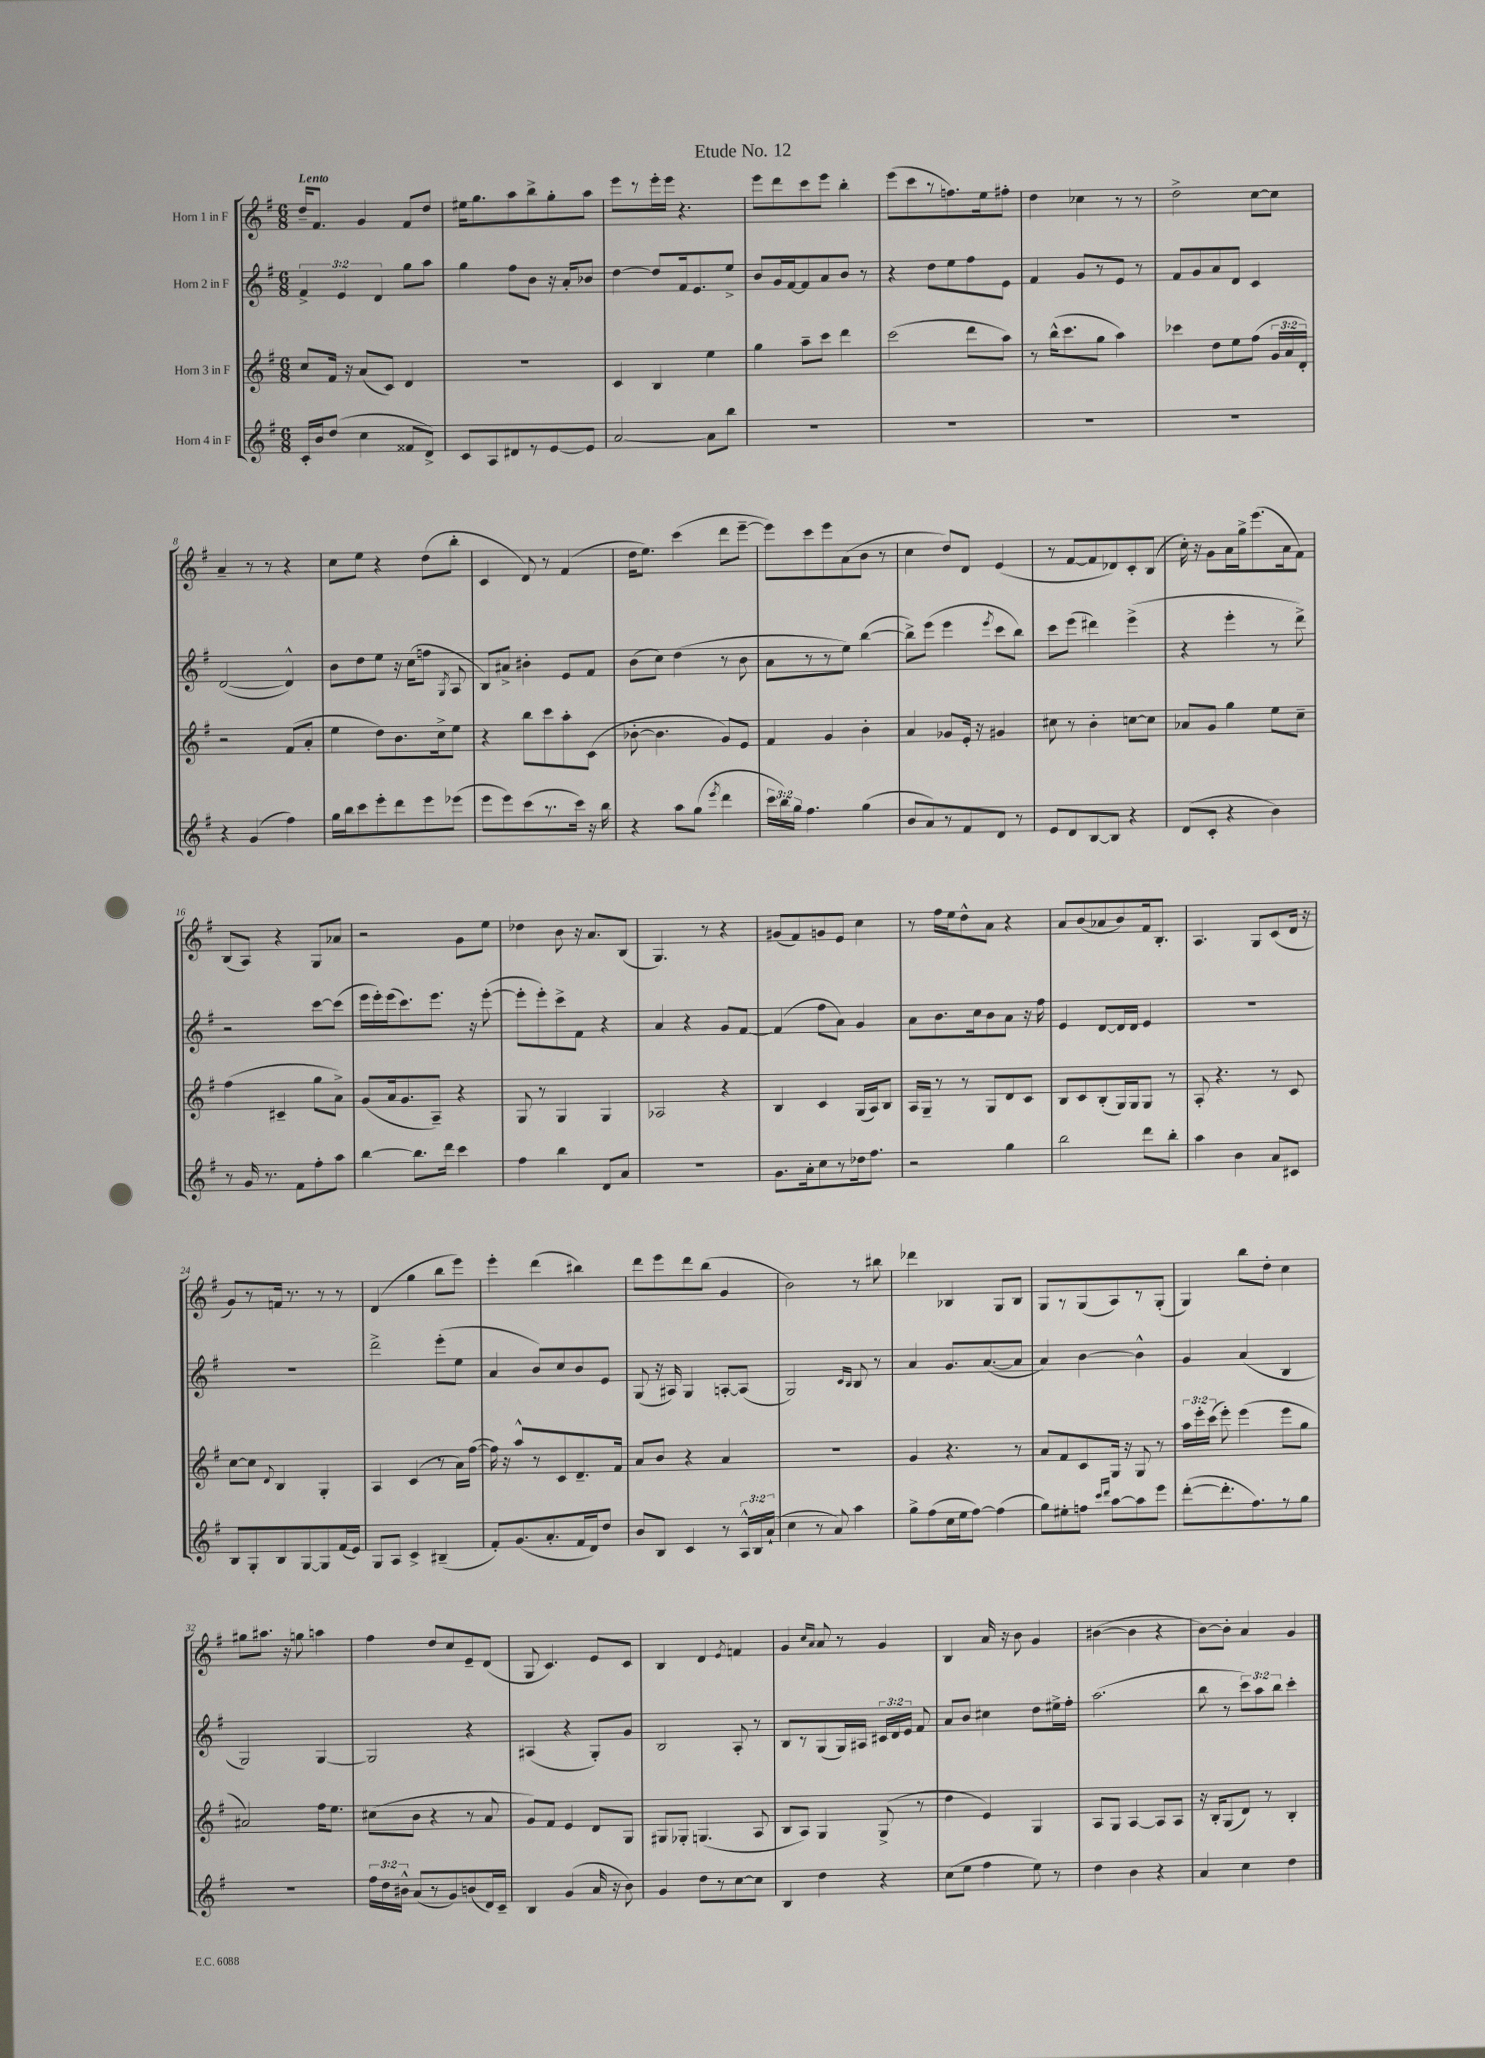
\header { title = "Etude No. 12" }
<<
\new StaffGroup <<
\new Staff = "s0" \with { instrumentName = "Horn 1 in F" } {
    \clef treble \key g \major \numericTimeSignature \time 6/8 \tempo "Lento"
    \autoBeamOff d''16[-- fis'8.] g'4 fis'8[ d''8] |
    eis''16[ g''8. a''8 b''8-> g''8-. a''8] |
    e'''8[ r8 e'''16-. e'''16] r4. |
    e'''8[ d'''8 c'''8 e'''8] b''4-. |
    e'''8[( c'''8 r8 f''8.) e''16 fis''8]-. |
    d''4 ces''4 r8 r8 |
    d''2-> c''8[~ c''8] |
    a'4-- r8 r8 r4 |
    c''8[ e''8] r4 d''8[( b''8]-. |
    c'4 d'8) r8 fis'4( |
    d''16[ e''8.]) c'''4( d'''8[ e'''8]~-- |
    e'''8[) c'''8 e'''8 a'8( b'8] r8 |
    c''4 d''8[) d'8] e'4( |
    r8 fis'8[~ fis'8 des'8) c'8-. b8]( |
    c''16-.) r16 g'8[ a'16 g''16-> e'''8.( a'16 fis'8]) |
    b8[( a8]) r4 g8[ aes'8] |
    r2 g'8[ e''8] |
    des''4 b'8 r16 a'8.[ b8]( |
    g4.) r8 r4 |
    gis'8[( fis'8) g'8 e'8] c''4 |
    r8 fis''16[ e''16 d''8-^ a'8] r4 |
    a'8[ b'8( aes'8 b'8) fis'16 b8.]-. |
    a4. g8[ c'8( d'16] r16 |
    g'8[) r8 f'16] r8. r8 r8 |
    d'4( g''4 b''8[ e'''8]) |
    e'''4-. d'''4( bis''4) |
    d'''8[ e'''8 d'''8 b''8]( g'4 |
    b'2) r8 bis''8 |
    des'''4 bes4 g8[ bes8] |
    g8[ r8 g8( a8) r8 g8]-.( |
    g4) b''8[ d''8]-. c''4 |
    gis''8[ ais''8.] r16 g''8 a''4 |
    fis''4 d''8[ c''8 e'8-- d'8]( |
    g8 c'4.) e'8[ c'8] |
    b4 d'4 \acciaccatura { e'8 } f'4 |
    g'4 \grace { c''16[ a'16] } a'8 r8 g'4 |
    b4 a'16 r16 b'8 g'4 |
    bis'4~( bis'4 r4 |
    b'8[~) b'8]-. a'4 g'4 \bar "|." |
}
\new Staff = "s1" \with { instrumentName = "Horn 2 in F" } {
    \clef treble \key g \major \numericTimeSignature \time 6/8 \override Staff.TupletNumber.text = #tuplet-number::calc-fraction-text
    \autoBeamOff \tuplet 3/2 { fis'4-> e'4 d'4 } g''8[ a''8] |
    g''4 fis''8[ b'8] r16 a'16[-. bes'8] |
    d''4~ d''8[ fis'16 e'8. e''8]-> |
    b'8[ g'16 fis'16~ fis'8 a'8 b'8] r8 |
    r4 d''8[ e''8 fis''8 e'8] |
    fis'4 g'8[ r8 e'8] r8 |
    fis'8[ g'8 a'8 d'8] c'4 |
    d'2~( d'4-^) |
    b'8[ d''8 e''8] r16 c''16[( f''8] \acciaccatura { g8 } a8 |
    b8[) ais'8]-> bis'4-. e'8[ fis'8] |
    b'8[( c''8]) d''4( r8 b'8 |
    a'8[ r8 r8 e''8]) b''4~( |
    b''8[->) e'''8]( e'''4 \acciaccatura { e'''8 } c'''8[ b''8]) |
    c'''8[ e'''8]( dis'''4) e'''4->( |
    r4 e'''4-. r8 d'''8->) |
    r2 c'''8[~ c'''8]( |
    e'''16[ e'''16-.) e'''16( c'''8.) e'''8.] r16 e'''8~-.( |
    e'''8[-. e'''8-.) c'''8-> fis'8] r4 |
    a'4 r4 g'8[ fis'8]~ |
    fis'4( fis''8[ a'8]) g'4 |
    a'8[ b'8. c''16 b'8 a'8] r16 fis''16 |
    e'4 d'8[~ d'16 d'16] e'4 |
    R2. |
    R2. |
    d'''2-> e'''8[-.( e''8] |
    a'4 b'8[) c''8 b'8 e'8] |
    g8( r16 ais16) g4 a8[~-. a8]( |
    g2) \grace { c'16[ b16] } b8 r8 |
    a'4 g'8.[ a'8.~( a'8] |
    a'4) b'4~ b'4-^ |
    g'4 a'4( b4 |
    g2) g4~ |
    g2 r4 |
    ais4( r4 g8[-.) g'8] |
    b2 a8-. r8 |
    b8[ r8 g8( g16) ais16] \tuplet 3/2 { cis'16[ d'16 e'16] } fis'8 |
    a'8[ b'8] cis''4 d''8[ eis''16-> fis''16]-. |
    a''2.( |
    b''8 r8 \tuplet 3/2 { c'''8[) a''8 b''8] } c'''4-. \bar "|." |
}
\new Staff = "s2" \with { instrumentName = "Horn 3 in F" } {
    \clef treble \key g \major \numericTimeSignature \time 6/8 \override Staff.TupletNumber.text = #tuplet-number::calc-fraction-text
    \autoBeamOff c''8[ fis'16] r16 a'8[( c'8]) d'4 |
    R2. |
    c'4 b4 e''4 |
    g''4 a''8[-- c'''8] d'''4 |
    c'''2( d'''8[ a''8]) |
    r8 b''16[-^( c'''8. g''8] a''4) |
    ces'''4 d''8[ e''8 fis''8]( \tuplet 3/2 { g'16[ a'16 d'16]-.) } |
    r2 fis'8[( a'8]-. |
    e''4 d''8[) b'8. c''16-> e''8] |
    r4 b''8[ c'''8 a''8-. c'8]( |
    bes'8~-. bes'4. g'8[) e'8] |
    fis'4 g'4 b'4-. |
    a'4 ges'8[ e'16]-. r16 gis'4 |
    cis''8 r8 b'4-. c''8[~ c''8] |
    aes'8[ g'8] g''4 e''8[ c''8]-- |
    fis''4( cis'4-- g''8[ a'8]->) |
    g'8[( a'16 g'8. a8]--) r4 |
    g8 r8 g4 g4 |
    aes2 r4 |
    b4 c'4 g16[( a16) b8] |
    a16[ g16]-- r8 r8 g8[ d'8 c'8] |
    b8[ c'8 b8-.( g16) g16 g8] r8 |
    a8-. r4. r8 c'8 |
    c''8[~ c''8] \appoggiatura { d'8 } b4 g4-. |
    a4 c'4( r8 a'16[) fis''16]~( |
    fis''16) r16 a''8[-^ r8 c'8 d'8.-- fis'16] |
    a'8[ b'8] r4 a'4 |
    R2. |
    g'4 r4. r8 |
    a'8[ fis'8 c'8 g16] r16 g8 r8 |
    \tuplet 3/2 { a''16[ e'''16-. c'''16]( } e'''8-.) e'''4( e'''8[ g''8] |
    ais'2) fis''16[ e''8.] |
    cis''8[( b'8] r4 r8 a'8 |
    g'8[) fis'8] e'4 d'8[ g8] |
    gis8[ ges8]-. g4.( a8 |
    b8[ a8]) g4 g8->( r8 |
    d''4 e'4) g4 |
    a8[ g8] a4~ a8[ a8] |
    r16 b16[-. g8( d'8]) r8 b4-. \bar "|." |
}
\new Staff = "s3" \with { instrumentName = "Horn 4 in F" } {
    \clef treble \key g \major \numericTimeSignature \time 6/8 \override Staff.TupletNumber.text = #tuplet-number::calc-fraction-text
    \autoBeamOff c'16[-. b'16 d''8]( c''4 fisis'8[ d'8]->) |
    c'8[ a8 dis'8 r8 e'8~ e'8] |
    a'2~ a'8[ b''8] |
    R2. |
    R2. |
    R2. |
    R2. |
    r4 g'4( fis''4) |
    g''16[ b''16 c'''8 e'''8-. d'''8 e'''8 ees'''8]( |
    e'''8[ e'''8) c'''8( r8. c'''16]) r16 b''16 |
    r4 a''8[ g''8]( \acciaccatura { e'''8 } d'''4 |
    \tuplet 3/2 { c'''16[ b''16) g''16] } fis''4. g''4( |
    b'8[ a'8) r8 fis'8 d'8] r8 |
    e'8[ d'8 b8~ b8] r4 |
    d'8[( c'8]-. r4 b'4) |
    r8 g'16 r8. fis'8[ fis''8-. a''8] |
    b''4~ b''8.[ d'''16] c'''4 |
    fis''4 b''4 d'8[ a'8] |
    R2. |
    g'8.[ a'16-. c''8 r8 des''16 fis''8.] |
    r2 g''4 |
    b''2 d'''8[ b''8]-. |
    a''4 b'4 a'8[ cis'8] |
    b8[ g8-. b8 g8~ g8 fis'16( e'16]) |
    g8[ a8] c'4-> bis4--( |
    fis'8[-.) g'8.( a'8.-. fis'16 d'16) d''8] |
    b'8[ b8] c'4 r8 \tuplet 3/2 { a16[-^ b16 a'16]-!( } |
    c''4 r8 a'8) a''4 |
    g''8[-> fis''8( c''16 e''16 fis''8]~) fis''4( |
    g''8[) eis''8-. f''8] \grace { c'''16[ d'''16] } a''8[~ a''8 e'''8] |
    d'''8[~-.( d'''8.-. fis''8.) r8 g''8] |
    R2. |
    \tuplet 3/2 { fis''16[ d''16 bis'16]-^ } a'8[( r8 g'8) b'8( d'16) c'16]-- |
    b4 g'4( a'16 r16 b'8) |
    g'4 d''8[ r8 c''8~ c''8] |
    b4 d''4 r4 |
    c''8[( e''8] fis''4 e''8) r8 |
    d''4 b'4 r4 |
    a'4 c''4 d''4 \bar "|." |
}
>>
>>
